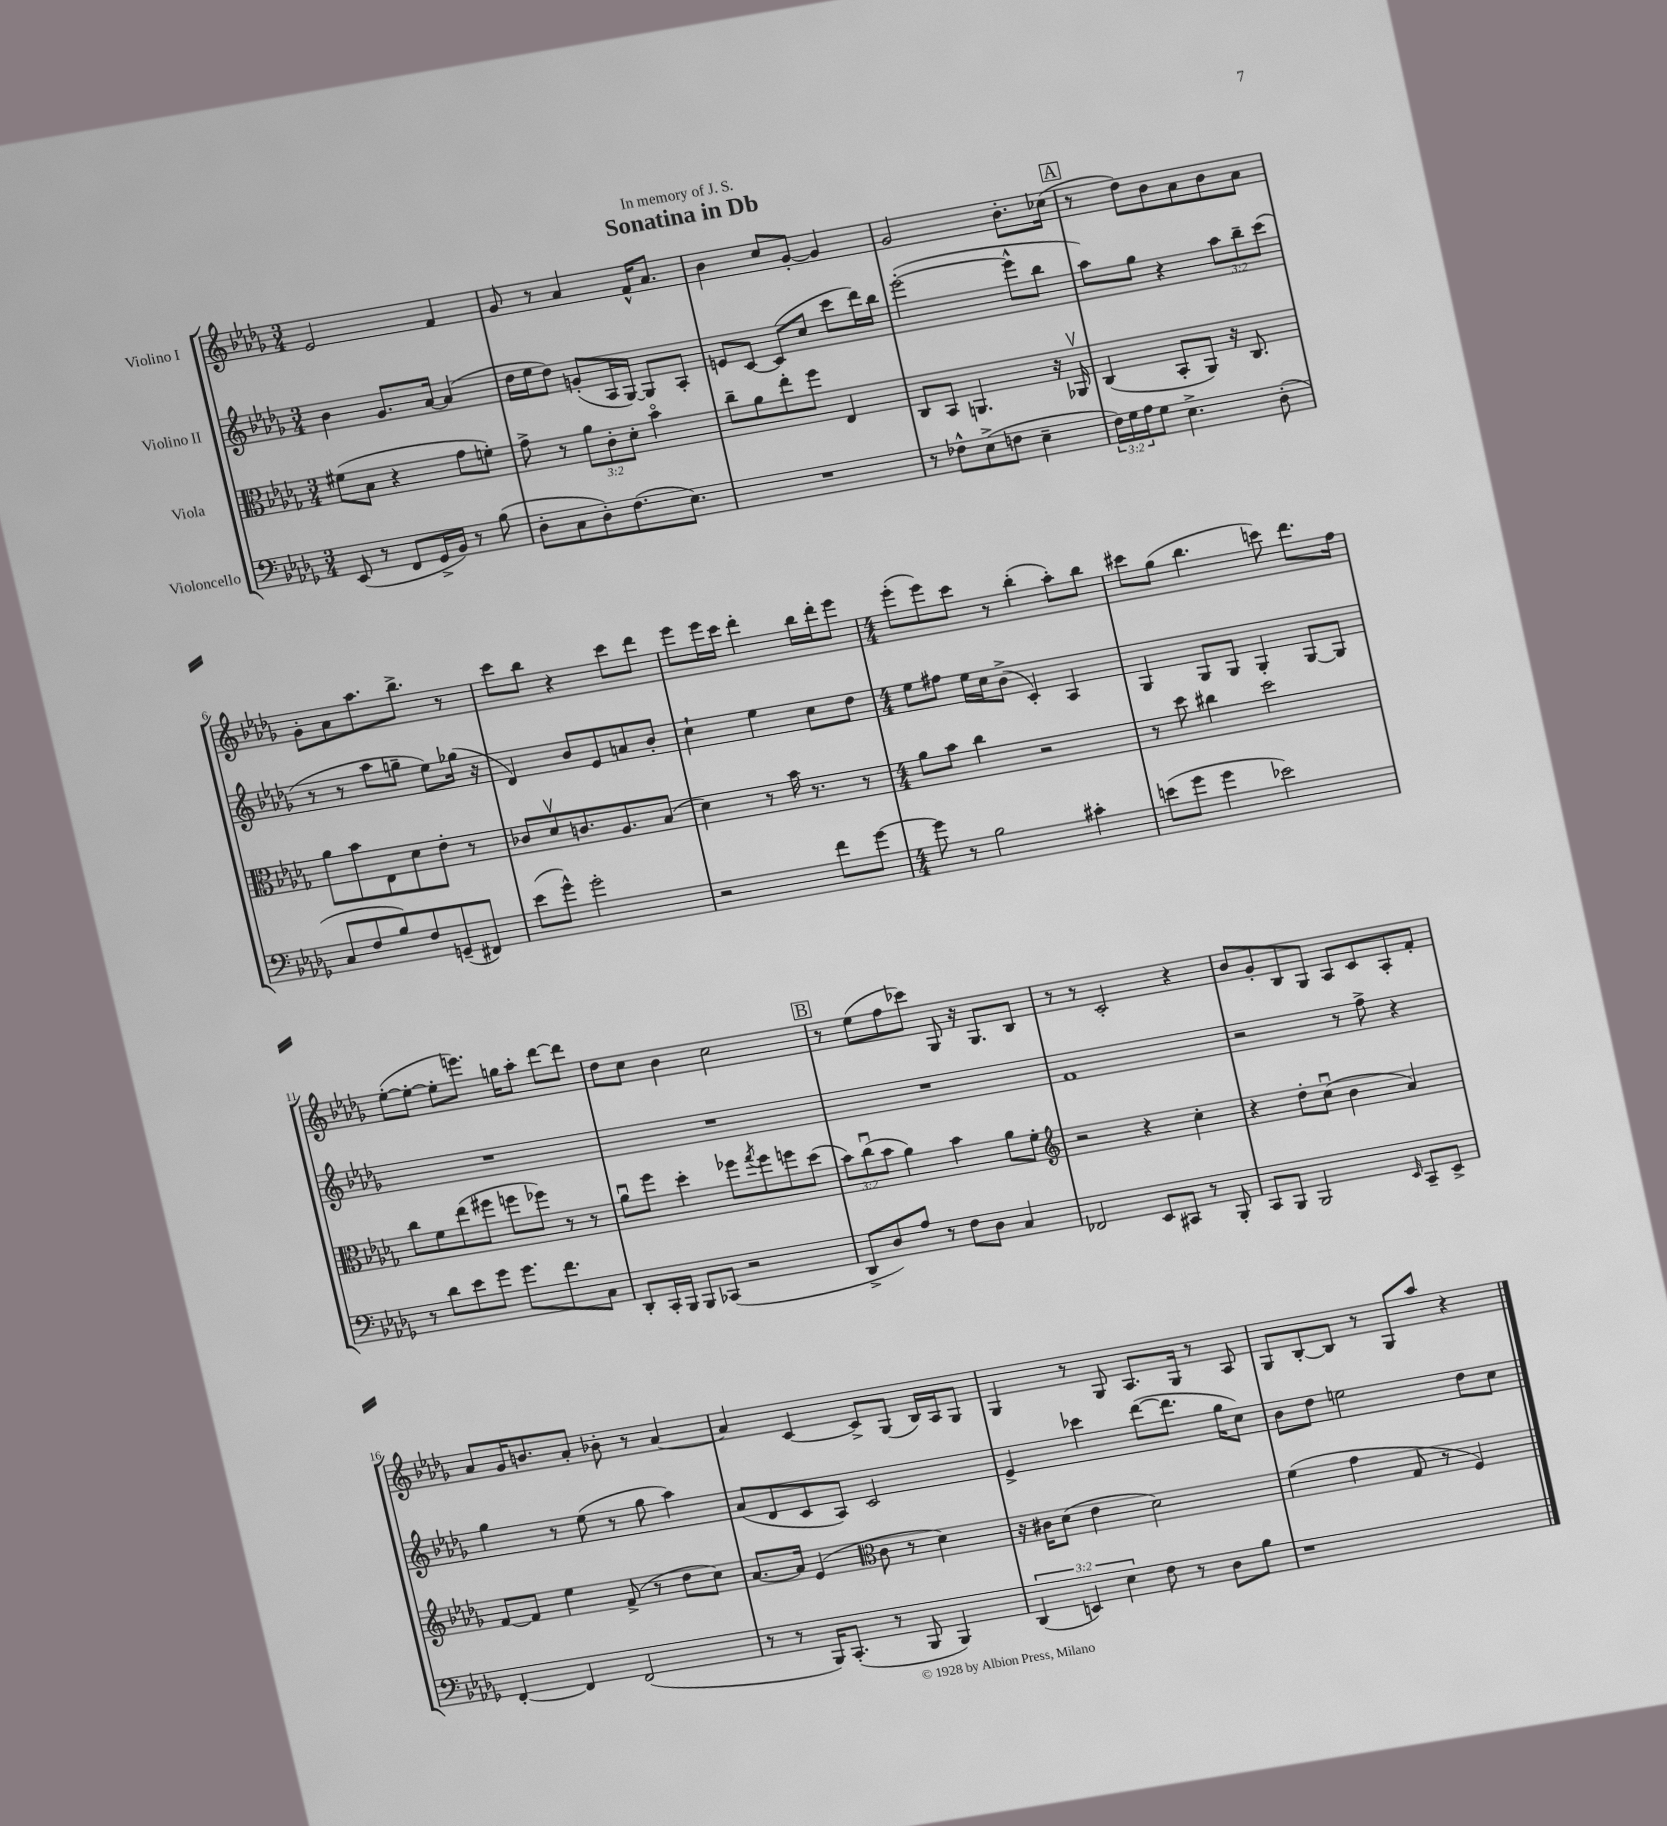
\header { title = "Sonatina in Db" dedication = "In memory of J. S." }
<<
\new StaffGroup <<
\new Staff = "s0" \with { instrumentName = "Violino I" } {
    \clef treble \key des \major \numericTimeSignature \time 3/4
    ees'2 f'4 |
    ges'8 r8 aes'4 f'16-^ aes'8. |
    bes'4 c''8 ges'8~-. ges'4 |
    ges'2 bes'8.-. ces''16( |
    \mark \markup { \box "A" } r8 des''8) bes'8 aes'8 bes'8 aes'8 |
    ges'8-. aes'8 aes''8. bes''8.-> r8 |
    c'''8 bes''8 r4 c'''8 des'''8 |
    ees'''8 ees'''16 c'''16 des'''4-. bes''16 des'''16-. ees'''8 |
    \numericTimeSignature \time 4/4 ees'''8-.( ees'''8) c'''8 r8 bes''4-.( aes''8-.) bes''8 |
    cis'''8 ges''8( bes''4. c'''8) des'''8. f''16 |
    ees''8~-.( ees''8~-. ees''8-. e'''8.) g''16 aes''8-. des'''8~ des'''8 |
    des''8 c''8 bes'4 c''2 |
    \mark \markup { \box "B" } r8 ees''8( f''8 ces'''8) ges8 r16 ges8. bes8 |
    r8 r8 c'2-. r4 |
    bes'8 ges'8-. bes8 ges8 aes8 c'8 aes8-. f'8-. |
    aes'8 ges'16 b'8. aes'8-. bes'8-. r8 aes'4~ |
    aes'4 c'4~ c'8-> ges8( bes16) aes16 ges8 |
    ges4 r8 ges8 aes8. ges16 r8 aes8 |
    ges8 bes8~-. bes8 r8 ges8 aes''8 r4 \bar "|." |
}
\new Staff = "s1" \with { instrumentName = "Violino II" } {
    \clef treble \key des \major \numericTimeSignature \time 3/4 \override Staff.TupletNumber.text = #tuplet-number::calc-fraction-text
    bes'4 ges'8. aes'16~ aes'4( |
    des''16 ees''16 des''8) g'8-.( aes16 ges16~) ges8 aes8-. |
    e'8 c'8~ c'8( c''8 c'''8 des'''16) bes''16 |
    ees'''2~-.( ees'''8-^ bes''8 |
    \mark \markup { \box "A" } aes''8) ges''8 r4 \tuplet 3/2 { aes''8 bes''8-- c'''8( } |
    r8 r8 aes''8 g''8-- ees''8) ges''16( r16 |
    des'4) bes'8 ees'8 a'8 bes'8-. |
    c''4-! ees''4 c''8 des''8 |
    \numericTimeSignature \time 4/4 ees''8 fis''8 ees''16 c''16 bes'8->( c'4-.) aes4 |
    ges4 ges8 ges8 ges4-. ges8~ ges8 |
    R1 |
    R1 |
    \mark \markup { \box "B" } R1 |
    f'1 |
    r2 r8 f''8-> r4 |
    ges''4 r8 ees''8( r8 ges''8 aes''4) |
    aes'8( des'8 c'8 aes8) c'2 |
    ees'4-> ces'''4 des'''8~( des'''8. ges''16 c''8) |
    bes'8 des''8 e''2 des''8 c''8 \bar "|." |
}
\new Staff = "s2" \with { instrumentName = "Viola" } {
    \clef alto \key des \major \numericTimeSignature \time 3/4 \override Staff.TupletNumber.text = #tuplet-number::calc-fraction-text
    fis'8( bes8 r4 ges'8 f'8-.) |
    ges'8-> r8 \tuplet 3/2 { aes'8 c'8-. des'8-. } bes'4\flageolet |
    c''8-- aes'8 ees''8-. f''8 ees4 |
    c8 bes,8 a,4. r16 aes,16\upbow |
    \mark \markup { \box "A" } c4( bes,8-. aes,8) r16 c8. |
    aes'8 bes'8 ees8 des'8 ees'8-. r8 |
    ces'8 des'8\upbow c'8. aes8. bes8( |
    des'4) r8 bes'16 r8. r8 |
    \numericTimeSignature \time 4/4 aes'8 bes'8 c''4 r2 |
    r8 des''8 cis''4 des''2 |
    c''8 f'8 ees''8( fis''8 f''8 fes''8) r8 r8 |
    aes'8\downbow f''8 des''4-. fes''8 \acciaccatura { ges''8 } fes''8 f''8 des''8( |
    \mark \markup { \box "B" } \tuplet 3/2 { bes'8) c''8\downbow( bes'8 } aes'4) bes'4 aes'8 f'8-. |
    \clef treble r2 r4 c''4-. |
    r4 des''8-. c''8\downbow( bes'4 aes'4) |
    f'8~ f'8 ees''4 f'8->( r8 des''8 c''8) |
    aes'8.~ aes'16 ees'4( \clef alto c'8 r8 des'4) |
    r16 cis'16 des'8( ees'4 des'2) |
    f'4( ges'4 ges8 r8 f4) \bar "|." |
}
\new Staff = "s3" \with { instrumentName = "Violoncello" } {
    \clef bass \key des \major \numericTimeSignature \time 3/4 \override Staff.TupletNumber.text = #tuplet-number::calc-fraction-text
    ees,8( r8 f,8 ges,16-> bes,16) r8 bes8( |
    des8-. c8 des8-.) f8.( ees8.) |
    R2. |
    r8 fes8-^ ees8->( f8 ees4-- |
    \mark \markup { \box "A" } \tuplet 3/2 { f16) ges16 aes16 } ges8 ees4.-> des8-.( |
    c8 f8 bes8) f8 g,8--( fis,8) |
    ees'8( ges'8-^) ges'2-. |
    r2 f'8 ges'8~ |
    \numericTimeSignature \time 4/4 ges'8 r8 bes2 cis'4-. |
    e'8( ges'8 ges'4 ees'2) |
    r8 des'8 ees'8 ges'8 ges'8. f'8. c8 |
    des,8-. c,16-. bes,,16 bes,,8 ces,8( r2 |
    \mark \markup { \box "B" } des,8-> des8) aes8 r8 f8 des8 c4 |
    fes,2 ees,8 cis,8 r8 bes,,8-. |
    c,8 bes,,8 bes,,2 \grace { ees,16 } c,8-- ees,8-> |
    f,4~-. f,4 f,2( |
    r8 r8 bes,,16) c,8.-.( r8 bes,,8 bes,,4) |
    \tuplet 3/2 { des,4( e,4) ees4 } f8 r8 des8 bes8 |
    r1 \bar "|." |
}
>>
>>
